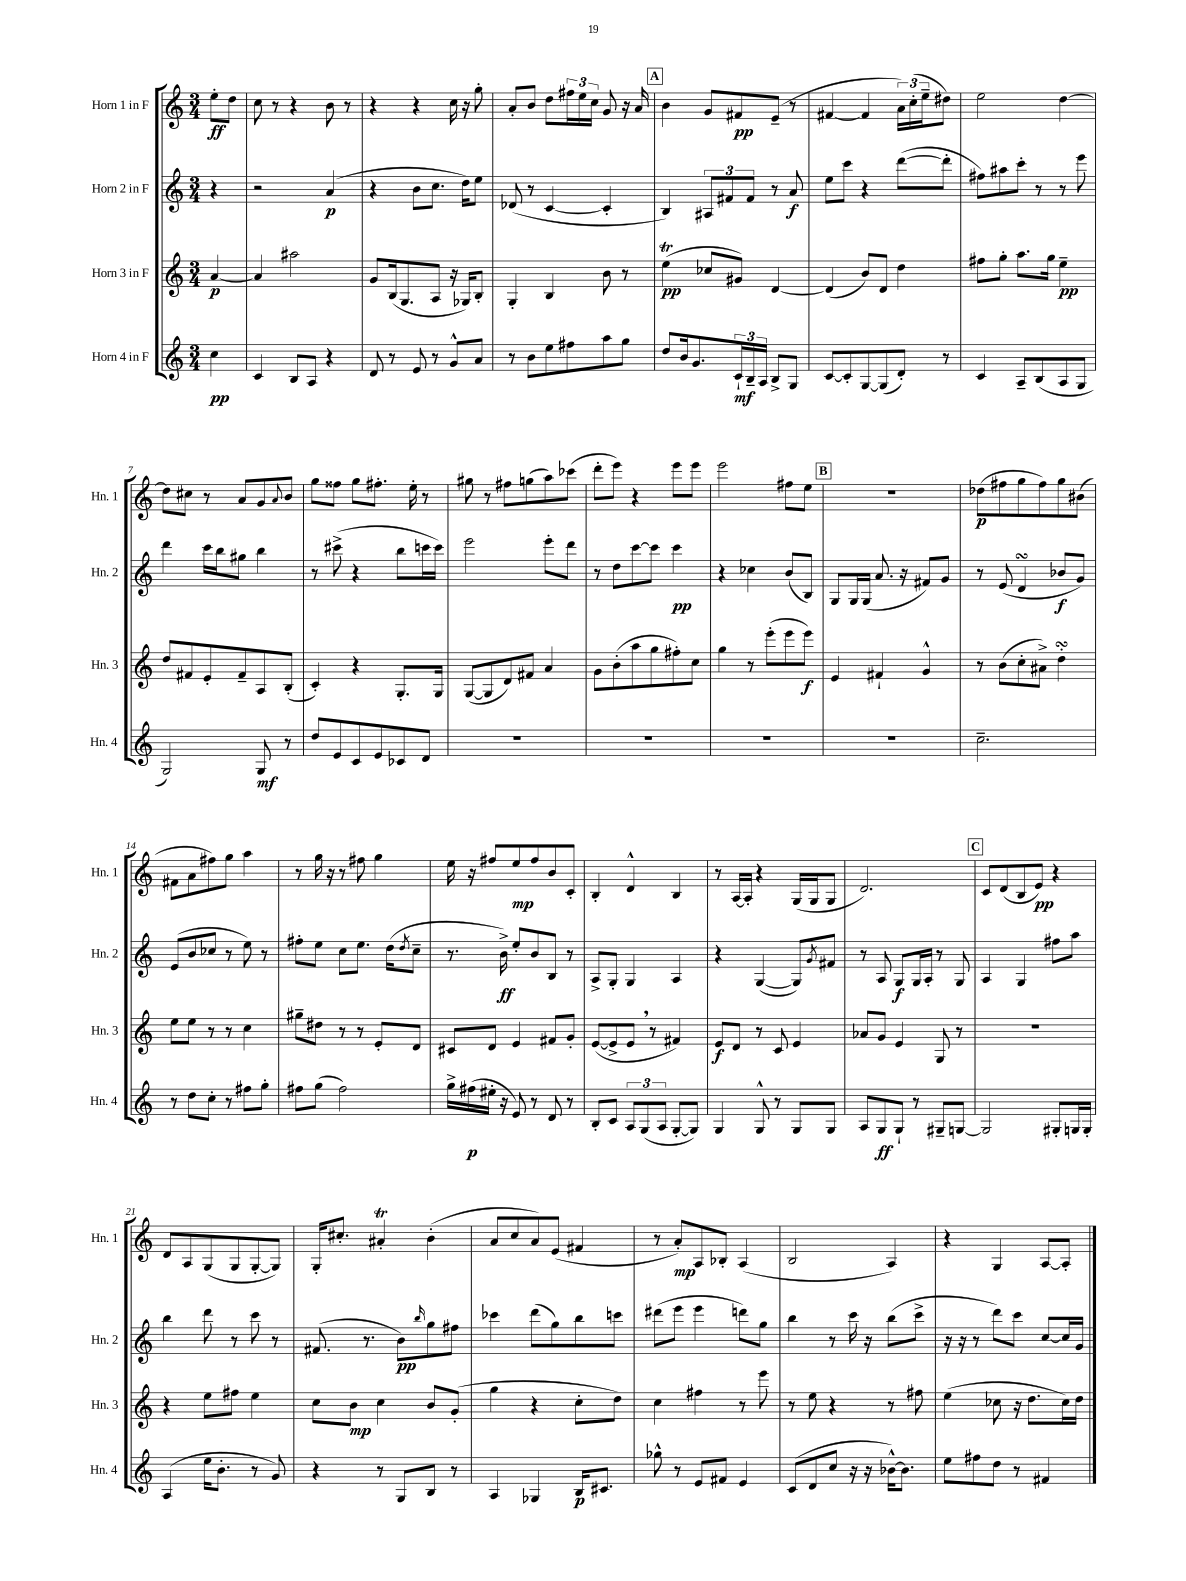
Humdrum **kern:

**kern	**kern	**kern	**kern
*staff4	*staff3	*staff2	*staff1
*clefG2	*clefG2	*clefG2	*clefG2
*k[]	*k[]	*k[]	*k[]
*M3/4	*M3/4	*M3/4	*M3/4
4cc\	[4a/	4r	8ee'\L
.	.	.	8dd\J
=	=	=	=
4c/	4a/]	2r	8cc\
.	.	.	8r
8B/L	2aa#\	.	4r
8A/J	.	.	.
4r	.	(4a/	8b\
.	.	.	8r
=	=	=	=
8d/	8g/L	4r	4r
8r	(16B/k	.	.
.	8.G/	.	.
8e/	.	8b\L	4r
8r	8A/J	8.cc\J	.
8g^^/L	16r	.	16cc\
.	16G-/LK)	16dd\LK)	16r
8a/J	8B'/J	8ee\J	8gg'\
=	=	=	=
8r	4G'/	(8d-/	8a'/L
8b\L	.	8r	8b/J
8ee\	4B/	[4c/	8dd\L
8ff#\	.	.	24ff#\L
.	.	.	24ee\
.	.	.	24cc\JJ
8aa\	8b\	4c'/]	8g/
8gg\J	8r	.	16r
.	.	.	16a/
=	=	=	=
8dd/L	(4ee\	4B/)	4b\
16b/k	.	.	.
8.g/	.	.	.
.	8cc-/L	12A#/L	8g/L
.	.	12f#/	.
24c`/L	8g#/J)	.	8f#/
24B~/	.	12f#/J	.
24A/JJ	.	.	.
8B^/L	[4d/	8r	(8e~/J
8G/J	.	8a/	8r
=	=	=	=
[8c/L	(4d/]	8ee\L	[4f#/
8c'/]	.	8ccc\J	.
[8G/	8b/L)	4r	4f#/]
(8G/]	8d/J	.	.
8d'/J)	4dd\	([8ddd\L	24a\LL)
.	.	.	(24cc'\
.	.	.	24ee~\J
8r	.	8ddd'\]J	8dd#\J)
=	=	=	=
4c/	8ff#\L	8ff#\L)	2ee\
.	8gg'\J	8aa#\	.
8A~/L	8.aa\L	8ccc'\J	.
(8B/	.	8r	.
.	16gg\Jk	.	.
8A/	4ee~\	8r	[4dd\
8G/J	.	8eee\	.
=	=	=	=
2G/)	8dd/L	4ddd\	8dd\]L
.	8f#/	.	8cc#\J
.	8e'/	16ccc\LL	8r
.	.	16bb\J	.
.	8f#~/	8gg#\J	8a/L
8G/	8A/	4bb\	8g/
.	.	.	8qqa/
8r	(8B'/J	.	8b/J
=	=	=	=
8dd/L	4c'/)	8r	8gg\L
8e/	.	(8ccc#^\	8ff##\J
8c/	4r	4r	8gg\L
8e/	.	.	8.ff#'\J
8c-/	8.G'/L	8bb\L	.
.	.	.	16ee'\
8d/J	.	16ccc\L	8r
.	16G/Jk	16ccc\JJ)	.
=	=	=	=
2.r	([8G/L	2eee\	8gg#\
.	8G/]	.	8r
.	8d/)	.	8ff#\L
.	8f#/J	.	(8gg\
.	4a/	8eee'\L	8aa\)
.	.	8ddd\J	(8ccc-\J
=	=	=	=
2.r	8g\L	8r	8ddd'\L
.	(8b'\	8dd\L	8eee\J)
.	8aa\	[8ccc\	4r
.	8gg\	8ccc\]J	.
.	8ff#'\)	4ccc\	8eee\L
.	8cc\J	.	8eee\J
=	=	=	=
2.r	4gg\	4r	2eee\
.	8r	4cc-\	.
.	(8eee'\L	.	.
.	8eee\	(8b/L	8ff#\L
.	8eee\J)	8B/J)	8ee\J
=	=	=	=
2.r	4e/	8G/L	2.r
.	.	16G/L	.
.	.	(16G/JJ	.
.	4f#`/	8.a/	.
.	.	16r	.
.	4g^^/	8f#/L)	.
.	.	8g/J	.
=	=	=	=
2.cc~\	8r	8r	(8dd-\L
.	(8b\L	(8e/	8ff#\
.	8cc'\	4d/	8gg\
.	8a#^\J)	.	8ff#\)
.	4dd'\	8b-/L	8gg\
.	.	8g/J)	(8b#\J
=	=	=	=
8r	8ee\L	(8e/L	8f#\L
8dd\L	8ee\J	8b/	8a\
8cc'\J	8r	8cc-/J	8ff#\)
8r	8r	8r	8gg\J
8ff#\L	4cc\	8ee\)	4aa\
8gg'\J	.	8r	.
=	=	=	=
8ff#\L	8gg#~\L	8ff#'\L	8r
(8gg\J	8dd#\J	8ee\J	16gg\
.	.	.	16r
2ff#\)	8r	8cc\L	8r
.	8r	8.ee\J	8ff#\
.	8e'/L	.	4gg\
.	.	(16dd\LK	.
.	.	8qdd/	.
.	8d/J	8cc~\J	.
=	=	=	=
16gg^\LL	8c#/L	8.r	16ee\
(16ff#\	.	.	16r
16ee#'\JJ	8d/J	.	8ff#/L
16r	.	16b^\)	.
8e/)	4e/	8ee'/L	8ee/
8r	.	8b/	8ff#/
8d/	8f#/L	8B/J	8b/
8r	8g'/J	8r	8c'/J
=	=	=	=
8B'/L	([8e/L	8A^/L	4B'/
8c/J	8e^/]	8G'/J	.
12A/L	8e/J	4G/	4d^^/
(12G/	.	.	.
.	8r	.	.
12A/J	.	.	.
[8G'/L	4f#/)	4A/	4B/
8G/]J)	.	.	.
=	=	=	=
4G/	8e/L	4r	8r
.	8d/J	.	[16A/LL
.	.	.	16A'/]JJ
8G^^/	8r	([4G/	4r
8r	8c/	.	.
8G/L	4e/	8G/]L)	(16G/LL
.	.	.	16G/J
.	.	8qg/	.
8G/J	.	8f#/J	8G/J
=	=	=	=
8A/L	8a-/L	8r	2.d/)
8G/	8g/J	8A/	.
8G`/J	4e/	8G/L	.
8r	.	16G/L	.
.	.	16A'/JJ	.
8G#~/L	8G/	8r	.
[8G/J	8r	8G/	.
=	=	=	=
2G/]	2.r	4A/	8c/L
.	.	.	(8d/
.	.	4G/	8B/
.	.	.	8e/J)
8G#'/L	.	8ff#\L	4r
16G/L	.	8aa\J	.
16G'/JJ	.	.	.
=	=	=	=
(4A/	4r	4bb\	8d/L
.	.	.	8A/
16ee\LK	8ee\L	8ddd\	(8G/
8.b'\J	.	.	.
.	8ff#\J	8r	8G/
8r	4ee\	8ccc\	[8G'/
8g/)	.	8r	8G/]J)
=	=	=	=
4r	8cc\L	(8.f#/	16G'/LK
.	.	.	8.cc#'/J
.	8b\J	.	.
.	.	8.r	.
8r	4cc\	.	4a#'/
8G/L	.	8b\L)	.
.	.	16qqbb/	.
8B/J	8b/L	8gg\	(4b'\
8r	(8g'/J	8ff#\J	.
=	=	=	=
4A/	4gg\	4ccc-\	8a/L
.	.	.	8cc/
4G-/	4r	(8ddd\L	8a/)
.	.	8gg\)	(8e/J
16B/LK	8cc'\L	8bb\	4f#/
8.c#/J	.	.	.
.	8dd\J)	8ccc\J	.
=	=	=	=
8gg-^^\	4cc\	(8ddd#\L	8r
8r	.	8eee\J	8a'/L)
8e/L	4ff#\	4eee\	8A/
8f#/J	.	.	8B-'/J
4e/	8r	8ddd\L)	(4A/
.	8eee\	8gg\J	.
=	=	=	=
(8c/L	8r	4bb\	2B/
8d/	8ee\	.	.
8cc/J	4r	8r	.
16r	.	16ccc\	.
16r	.	16r	.
[16b-^^\LK)	8r	(8bb\L	4A/)
8.b-\]J	.	.	.
.	8ff#\	8ccc^\J	.
=	=	=	=
8ee\L	(4ee\	16r	4r
.	.	16r	.
8ff#\	.	8r	.
8dd\J	8cc-\	8ddd\L)	4G/
8r	16r	8ccc\J	.
.	8.dd\L	.	.
4f#/	.	[8cc/L	[8A/L
.	16cc-\L)	16cc/]L	8A'/]J
.	16dd\JJ	16g/JJ	.
==	==	==	==
*-	*-	*-	*-
